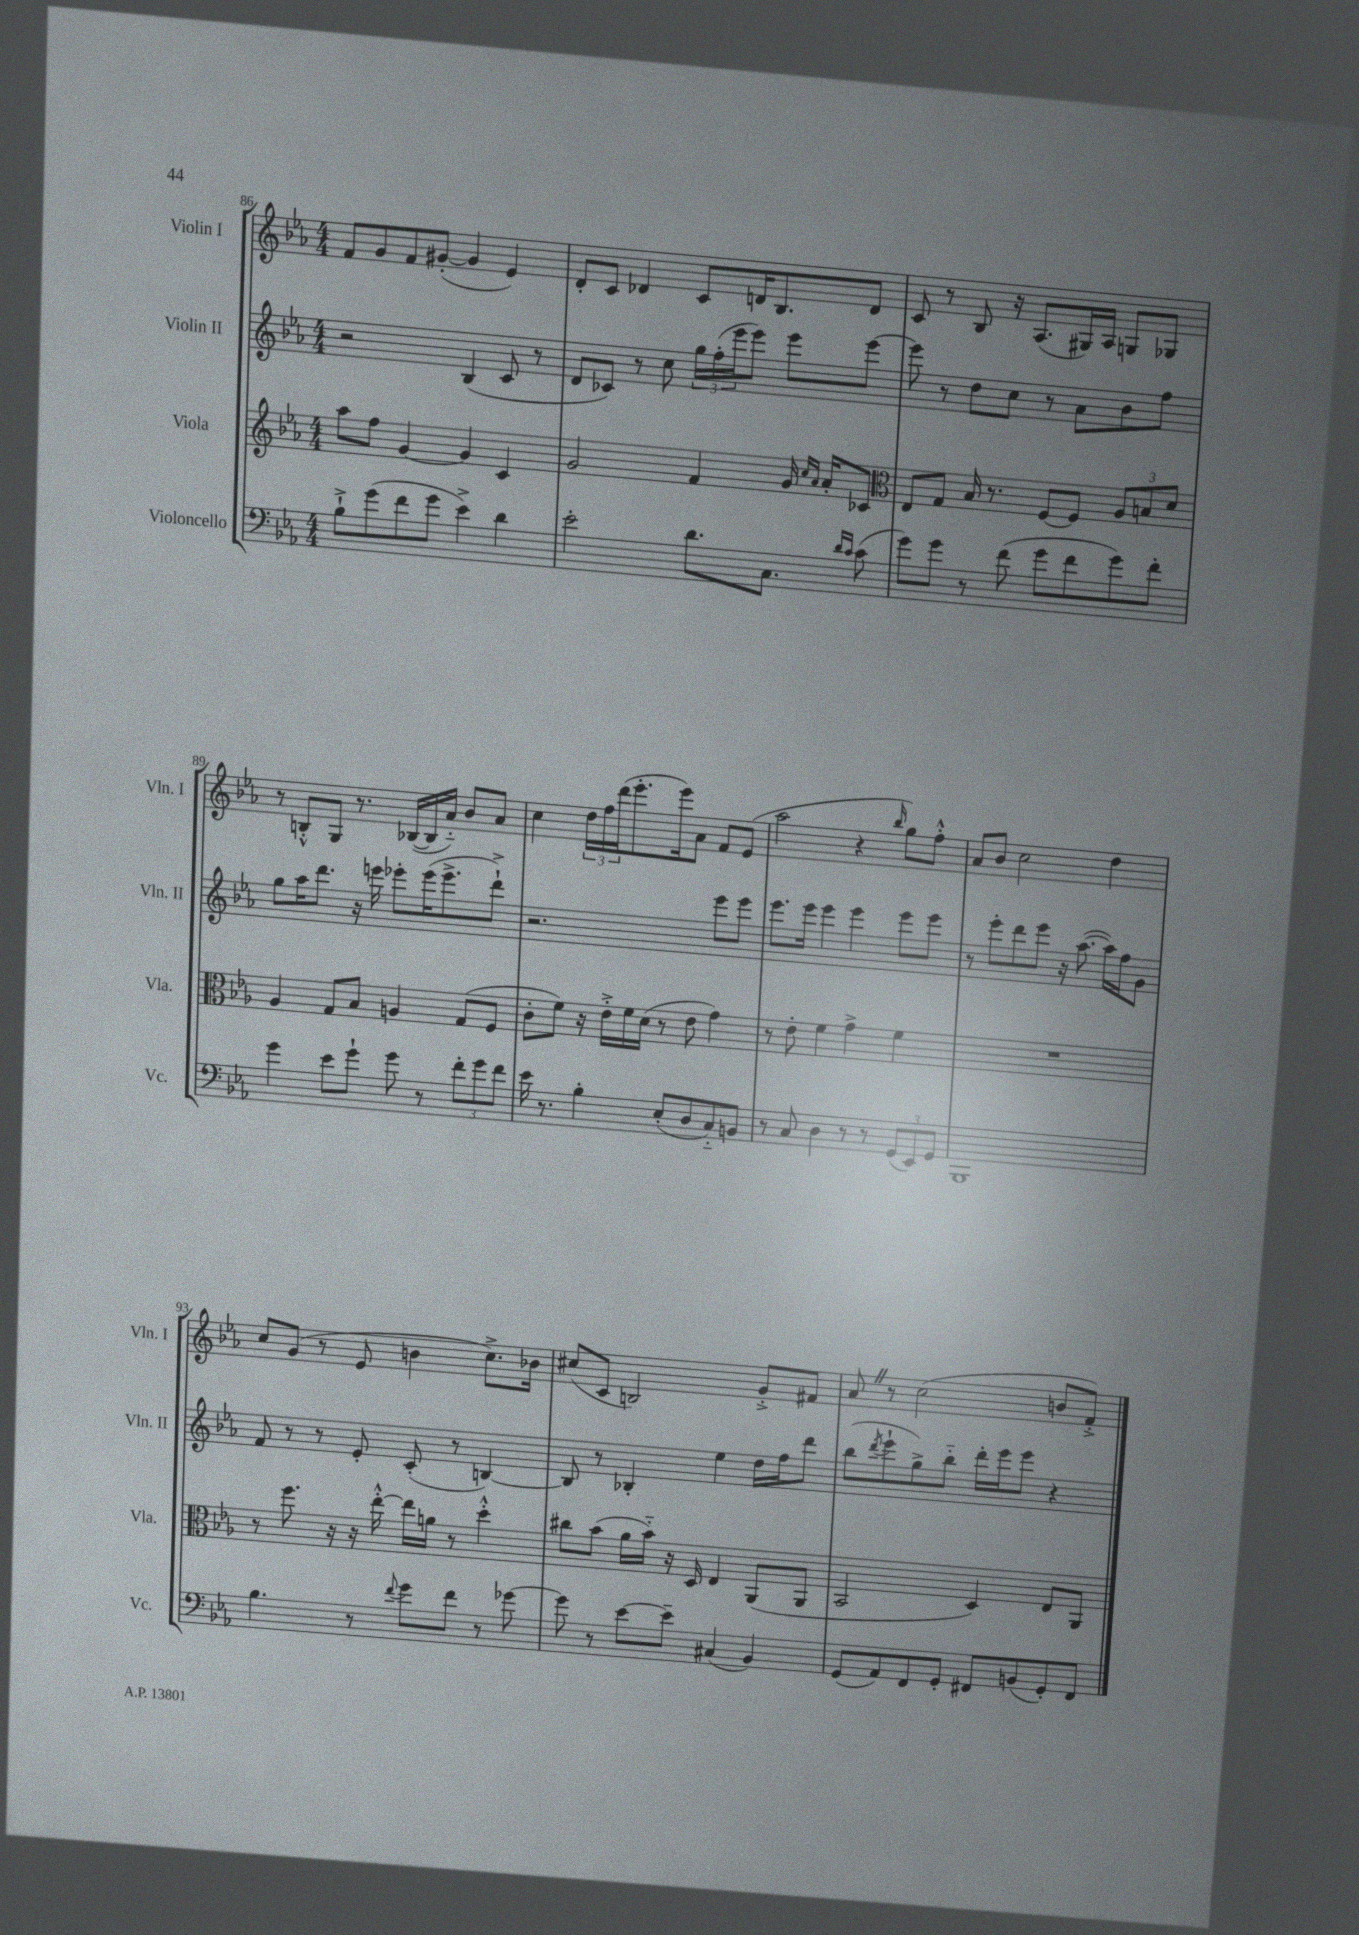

**kern	**kern	**kern	**kern
*part4	*part3	*part2	*part1
*staff4	*staff3	*staff2	*staff1
*I"Violoncello	*I"Viola	*I"Violin II	*I"Violin I
*I'Vc.	*I'Vla.	*I'Vln. II	*I'Vln. I
*clefF4	*clefG2	*clefG2	*clefG2
*k[b-e-a-]	*k[b-e-a-]	*k[b-e-a-]	*k[b-e-a-]
*M4/4	*M4/4	*M4/4	*M4/4
=86	=86	=86	=86
8B-`^\L	8aa-\L	2r	8f/L
(8g\	8ff\J	.	8g/
8f\	[4g/	.	8f/
8g\J	.	.	([8g#X'/J
4e-^\)	4g/]	(4B-/	4g#/]
4d\	4c/	8c/	4e-/)
.	.	8r	.
=87	=87	=87	=87
2e-'\	2g/	8d/L	8d'/L
.	.	8c-X/J)	8c/J
.	.	8r	4d-X/
.	.	8cc\	.
8.d\L	4f/	24gg\LL	8c/L
.	.	(24ff'\	.
.	.	24eee-\J	.
.	.	8eee-\J)	16dn/K
8.C\J	.	.	8.B-/
.	16g/	8eee-\L	.
.	16qqcc/LL	.	.
.	16qqa-/JJ	.	.
.	16a-'/KL	.	.
16qqd/LL	.	.	.
16qqc/JJ	.	.	.
(8c\	8c-X/J	[8eee-\J	8d/J
=88	=88	=88	=88
*	*clefC3	*	*
8g\L)	8E-/L	8eee-\]	8c/
8g\J	8G/J	8r	8r
8r	16B-/	8dd\L	8B-/
.	8.r	.	.
(8f\	.	8cc\J	16r
.	.	.	(8.A-/L
8g\L	[8F/L	8r	.
8f\	8F/J]	8a-\L	16G#X/L)
.	.	.	16A-/JJ
8g\)	12A-/L	8b-\	8Gn/L
.	12Bn/	.	.
8f'\J	.	8ff\J	8G-X/J
.	12d/J	.	.
!!LO:LB:g=z
=89	=89	=89	=89
4g\	4A-/	8gg\L	8r
.	.	16aa-\K	8Bn'^^/L
.	.	8.ddd\J	.
8e-\L	8G/L	.	8G/J
8g`\J	8B-/J	16r	8.r
.	.	16eeen\	.
8g\	4An/	8eee-X'\L	.
.	.	.	([16B-X/LL
8r	.	(16eee-\K	16B-/]
.	.	8.eee-^\	16a-/JJ)
12f'\L	(8G/L	.	8b-/L
12g\	.	.	.
.	8F/J	8ddd`^\J)	8a-/J
12f\J	.	.	.
=90	=90	=90	=90
16e-\	8c'\L	2.r	4cc\
8.r	.	.	.
.	8f\J)	.	.
4B-'\	16r	.	24dd\LL
.	.	.	24ff\
.	16e-'^\LL	.	.
.	.	.	(24ddd\J
.	16f\	.	8.eee-'\
.	(16d\JJ	.	.
(8E-'/L	8r	.	.
.	.	.	16eee-\k)
8D/	8e-\	.	8a-\J
8C/)	4g\)	8eee-\L	8f/L
8BBn/J	.	8eee-\J	(8e-/J
=91	=91	=91	=91
8r	8r	8.eee-\L	2aa-\
8C/	8e-'\	.	.
.	.	16eee-\Jk	.
4D\	4f\	4eee-\	.
8r	4g^\	4eee-\	4r
8r	.	.	.
.	.	.	16qqbb-/
(12GG/L	4f\	8eee-\L	8gg\L)
12EE-/)	.	.	.
.	.	8eee-\J	8ff'^^\J
12GG/J	.	.	.
=92	=92	=92	=92
1BBB-	1r	8r	8a-/L
.	.	8eee-'\L	8b-/J
.	.	8ddd\	2cc\
.	.	8eee-\J	.
.	.	16r	.
.	.	([8.aa-\	.
.	.	16aa-\LL])	4dd\
.	.	16ff\J	.
.	.	8g\J	.
!!LO:LB:g=z
=93	=93	=93	=93
4.B-\	8r	8f/	8cc/L
.	8.ff\	8r	(8g/J
.	.	8r	8r
.	16r	.	.
8r	16r	8e-'/	8e-/
.	[16ee-'^^\	.	.
8qqf/	.	.	.
8g\L	16ee-\LL]	(8c'/	4bn\
.	16an\JJ	.	.
8f\J	8r	8r	.
8r	4dd'^^\	[4Bn/)	8.cc^\L)
[8g-X\	.	.	.
.	.	.	16b-X\Jk
=94	=94	=94	=94
8g-\]	8cc#X\L	8B/]	(8cc#X/L
8r	(8b-\J	8r	8c/J
[8e-\L	16a-\LL	4B-X'/	2Bn/)
.	16b-\JJ)	.	.
8e-~\J]	16r	.	.
.	16D/	.	.
(4C#X/	4E-/	4ee-\	.
4BB-/)	(8AA-/L	16dd\LL	8g'^/L
.	.	16ff\J	.
.	8AA-/J	8ddd\J	8f#X/J
=95	=95	=95	=95
(8GG/L	2BB-/	(8bb-\L	8a-Z/
.	.	8qddd/	.
8AA-/)	.	8eee-`\	8r
8FF/	.	8gg^\)	(2cc\
8GG'/J	.	8bb-\J	.
8FF#X/L	4D/)	16ddd'\LL	.
.	.	16eee-\J	.
(8BBn/	.	8eee-\J	.
8GG'/)	8E-/L	4r	8bn/L
8FF#/J	8AA-/J	.	8f'^/J)
==	==	==	==
*-	*-	*-	*-
